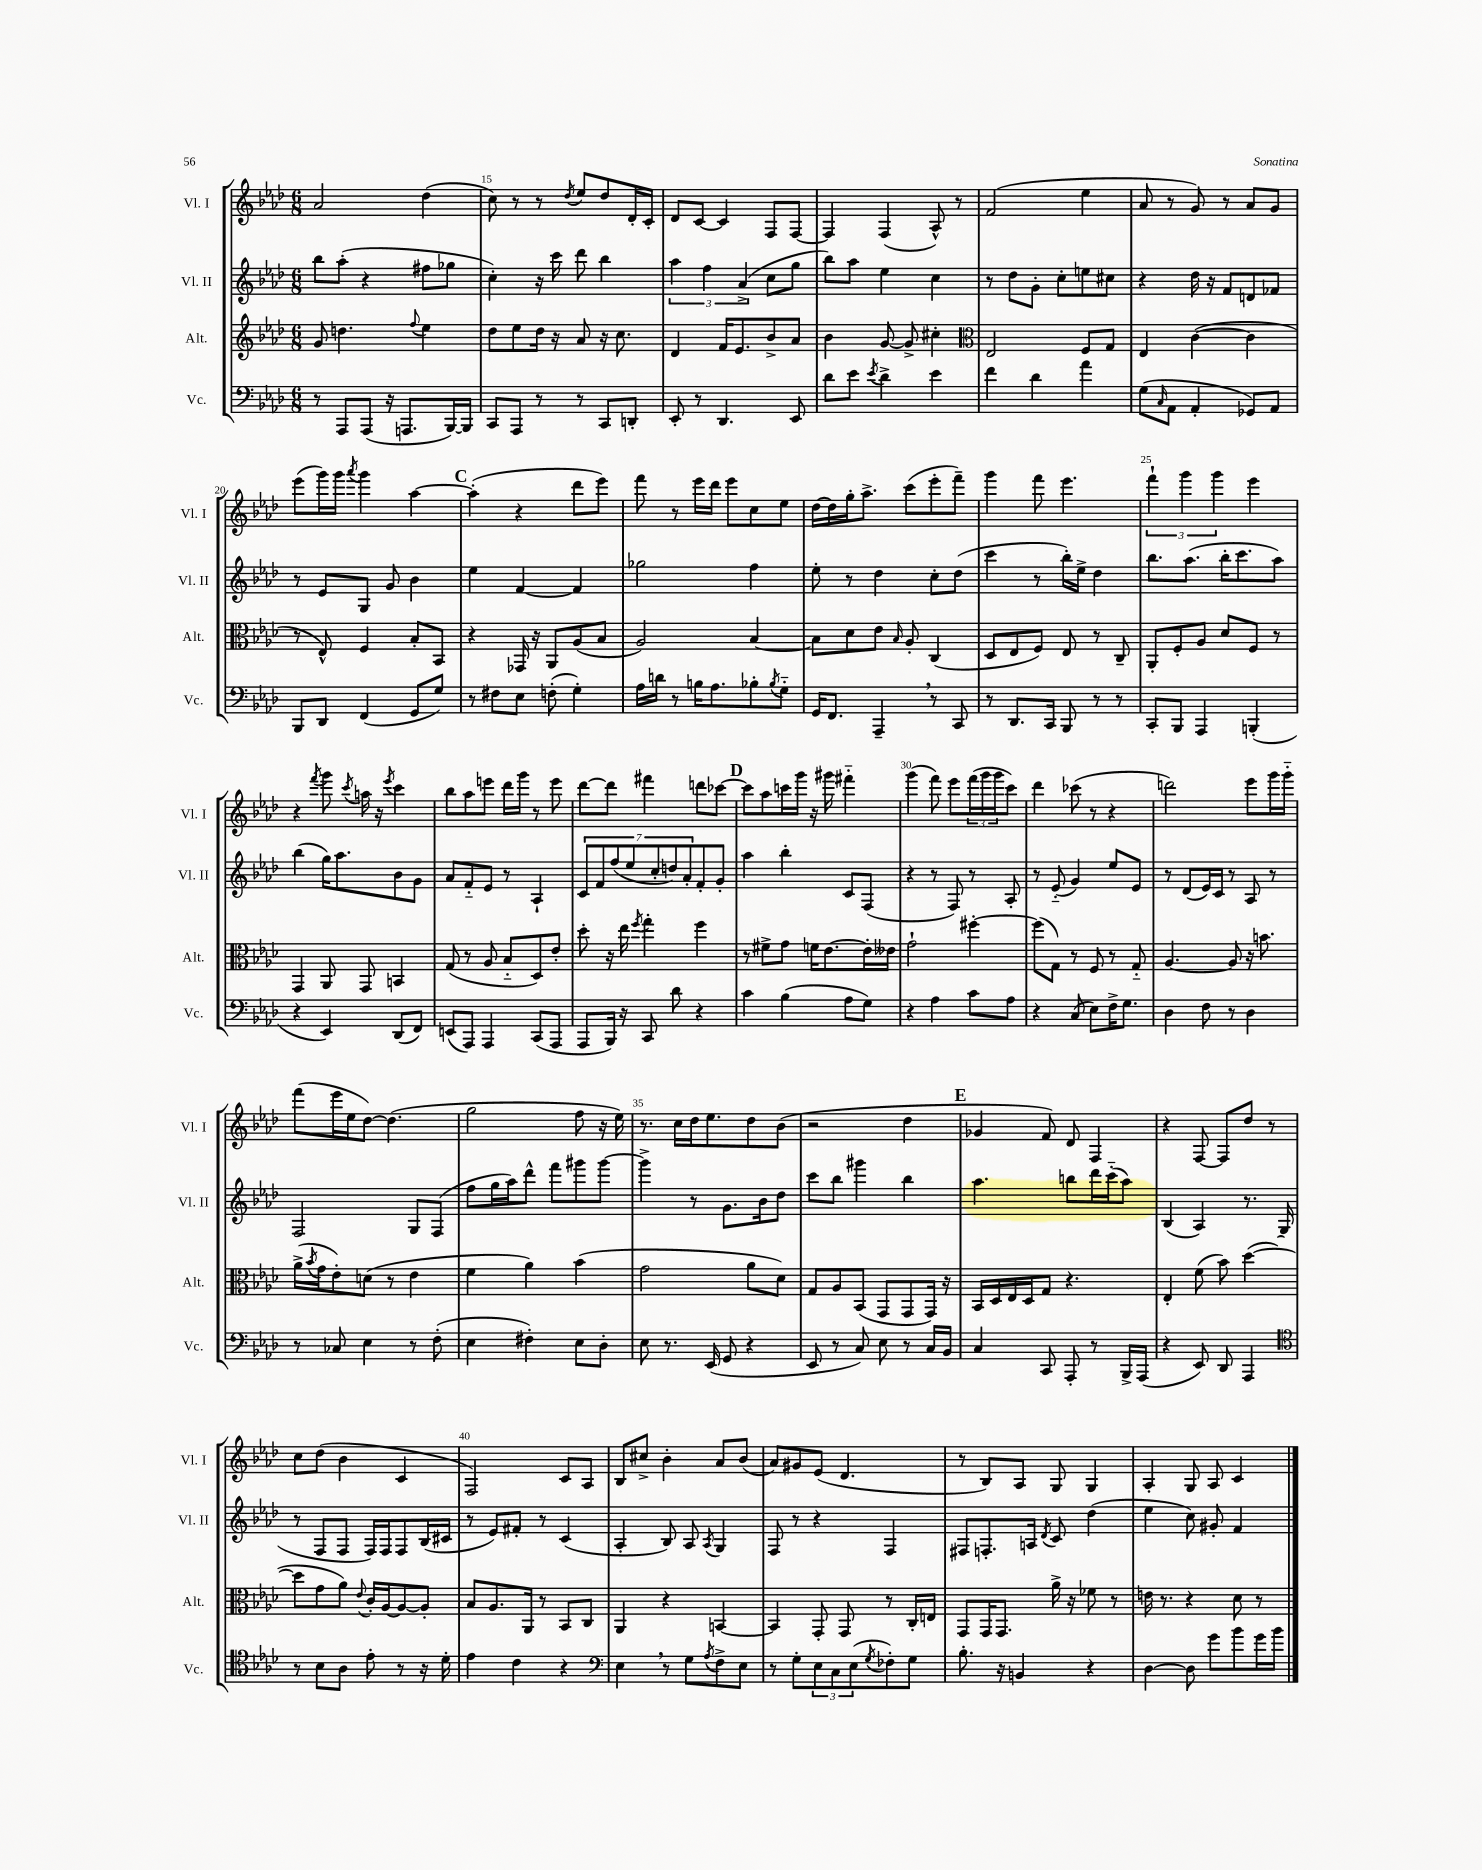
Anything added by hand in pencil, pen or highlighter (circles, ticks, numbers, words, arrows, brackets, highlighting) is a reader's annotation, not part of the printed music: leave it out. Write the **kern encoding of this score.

**kern	**kern	**kern	**kern
*part4	*part3	*part2	*part1
*staff4	*staff3	*staff2	*staff1
*I"Vc.	*I"Alt.	*I"Vl. II	*I"Vl. I
*I'Vc.	*I'Alt.	*I'Vl. II	*I'Vl. I
*clefF4	*clefG2	*clefG2	*clefG2
*k[b-e-a-d-]	*k[b-e-a-d-]	*k[b-e-a-d-]	*k[b-e-a-d-]
*M6/8	*M6/8	*M6/8	*M6/8
=14	=14	=14	=14
8r	8g/	8bb-\L	2a-/
8AAA-/L	4.ddn\	(8aa-'\J	.
(8AAA-/J	.	4r	.
16r	.	.	.
8.AAAn/L	.	.	.
.	8qqff/	.	.
.	4ee-\	8ff#X\L	(4dd-\
[16BBB-/L)	.	8gg-X\J	.
16BBB-/JJ]	.	.	.
=15	=15	=15	=15
8CC/L	8dd-\L	4cc'\)	8cc\)
8AAA-/J	8ee-\	.	8r
8r	16dd-\Jk	16r	8r
.	16r	16ccc\	.
.	.	.	8qdd-/
8r	8a-/	8ddd-\	8ee-/L
8CC/L	16r	4bb-\	8dd-/
.	8.cc\	.	.
8DDn'/J	.	.	16d-'/L
.	.	.	16c'/JJ
=16	=16	=16	=16
8EE-'/	4d-/	6aa-\	8d-/L
8r	.	.	[8c/J
.	.	6ff\	.
4.DD-/	16f/KL	.	4c/]
.	8.e-/	.	.
.	.	(6a-^/	.
.	8b-^/	8cc\L	8F/L
8EE-/	8a-/J	8gg\J	[8F/J
=17	=17	=17	=17
8d-\L	4b-\	8bb-\L)	4F/]
8e-\J	.	8aa-\J	.
8qe-/	.	.	.
4d-^\	[8g/	4ee-\	(4F/
.	8g^/]	.	.
4e-\	4cc#X'\	4cc\	8A-^^/)
.	.	.	8r
=18	=18	=18	=18
*	*clefC3	*	*
4f\	2E-/	8r	(2f/
.	.	8dd-\L	.
4d-\	.	8g'\J	.
.	.	8cc'\L	.
4a-\	8F/L	8een\	4ee-\
.	8G/J	8cc#X\J	.
=19	=19	=19	=19
(8G\L	4E-/	4r	8a-/
16qqC/	.	.	.
8AA-\J	.	.	8r
4AA-'/	([4c\	16dd-\	8g/)
.	.	16r	.
.	.	8f/L	8r
8GG-X/L)	4c\]	8dn/	8a-/L
8AA-/J	.	8f-X/J	8g/J
!!LO:LB:g=z
=20	=20	=20	=20
8BBB-/L	8r	8r	(8eee-\L
8DD-/J	8E-^^/)	8e-/L	16ggg\L)
.	.	.	16ggg\JJ
.	.	.	8qaaa-/
(4FF/	4F/	8G/J	4ggg\
.	.	8g/	.
8GG/L	8B-'/L	4b-\	[4aa-\
8G/J)	8BB-/J	.	.
!!LO:REH:place=s1:t=C
=21	=21	=21	=21
8r	4r	4ee-\	(4aa-'\]
8F#X\L	.	.	.
8E-\J	16GG-X/	[4f/	4r
.	16r	.	.
(8Fn'\	8AA-/L	.	.
4G'\)	(8A-/	4f/]	8ddd-\L
.	8B-/J	.	8eee-\J)
=22	=22	=22	=22
16A-\LL	2A-/)	2gg-X\	8fff\
16dn\JJ	.	.	.
8r	.	.	8r
16Bn\KL	.	.	16eee-\LL
8.A-\	.	.	16ddd-\JJ
.	.	.	8eee-\L
8B-X'\	[4B-/	4ff\	8cc\
8qB-/	.	.	.
8G\J	.	.	8ee-\J
=23	=23	=23	=23
16GG/KL	8B-\L]	8ee-'\	[16dd-\LL
8.FF/J	.	.	16dd-\]
.	8d-\	8r	16gg'\J
.	.	.	8.aa-^\J
4AAA-~,/	8e-\J	4dd-\	.
.	16qqB-/	.	.
.	8A-'/	.	(8ccc\L
8r	(4C/	8cc'\L	8eee-'\
8CC/	.	(8dd-\J	8fff~\J)
=24	=24	=24	=24
8r	8D-/L	4ccc\	4ggg\
8.DD-/L	8E-/	.	.
.	8F/J)	8r	8fff\
16CC/Jk	.	.	.
8BBB-/	8E-/	16bb-'\LL)	4.eee-\
.	.	16ee-^\JJ	.
8r	8r	4dd-\	.
8r	8C~/	.	.
=25	=25	=25	=25
8CC'/L	8AA-'/L	8.bb-\L	6fff`\
8BBB-/J	8F'/	.	.
.	.	.	6ggg\
.	.	(8.aa-\J	.
4AAA-/	8A-/J	.	.
.	.	.	6ggg\
.	8d-/L	16bb-'\KL	.
.	.	8.ccc\	.
(4BBBn'/	8F/J	.	4eee-\
.	8r	8aa-\J)	.
!!LO:LB:g=z
=26	=26	=26	=26
4r	4GG/	(4bb-\	4r
.	.	.	8qfff/
4EE-/)	8AA-/	16gg\KL)	8ggg\
.	.	8.aa-\	.
.	.	.	8qccc/
.	8GG/	.	16aan\
.	.	.	16r
.	.	.	8qeee-/
(8DD-/L	4BBn/	8b-\	4ccc\
8FF/J)	.	8g\J	.
=27	=27	=27	=27
(8EEn/L	(8G/	8a-/L	8bb-\L
8AAA-/J)	8r	8f/	8aa-\
4AAA-/	8A-/	8e-/J	8eeen\J
.	8B-/L	8r	16ddd-\LL
.	.	.	16ggg\JJ
(8CC/L	8D-/)	4A-`/	8r
8AAA-/J	8e-'/J	.	8eee\
=28	=28	=28	=28
8AAA-/L	8dd-'\	14c/L	[8ddd-\L
.	.	14f/	.
16BBB-/Jk)	16r	.	8ddd-\J]
.	.	(14ff/	.
16r	16ee-\	.	.
.	.	14ee-/	.
.	8qff/	.	.
8CC/	4gg'\	.	4fff#X\
.	.	14cc'/	.
.	.	14ddn/)	.
8d-\	.	.	.
.	.	14a-'/	.
4r	4ff\	8f'/	8dddn\L
.	.	8g'/J	[8ccc-X\J
!!LO:REH:place=s1:t=D
=29	=29	=29	=29
4c\	8r	4aa-\	8ccc-\L]
.	8f#X^\L	.	8aa-\
(4B-\	8g\J	4bb-'\	16cccn\L
.	.	.	16ggg\JJ
.	16fn\KL	.	16r
.	[8.e-\	.	16ggg#X\
8A-\L	.	8c/L	4fff#X\
8G\J)	16e-'\L]	(8F/J	.
.	16e--X\JJ	.	.
=30	=30	=30	=30
4r	2g`\	4r	(4ggg\
4A-\	.	8r	8fff\)
.	.	8F/)	8eee-\L
8c\L	[4ff#X'\	8r	(24fff\L
.	.	.	24ggg\
.	.	.	24ggg\J
8A-\J	.	8A-'/	8ccc\J)
=31	=31	=31	=31
4r	(8ff#\L]	8r	4ddd-\
.	8G\J)	(8e-/	.
(8C/	8r	4g/)	(8ccc-X\
8E-\L)	8F/	.	8r
16F^\K	8r	8ee-/L	4r
8.G\J	.	.	.
.	8G/	8e-/J	.
=32	=32	=32	=32
4D-\	[4.A-/	8r	2dddn\)
.	.	(8d-/L	.
8F\	.	16e-/L)	.
.	.	16c/JJ	.
8r	8A-/]	8r	.
4D-\	16r	8A-/	8eee-\L
.	8.bn\	.	.
.	.	8r	16ggg\L
.	.	.	16ggg\JJ
!!LO:LB:g=z
=33	=33	=33	=33
8r	(16a-^\LL	2F/	(8fff\L
.	8qb-/	.	.
.	16g\J	.	.
8C-X/	8e-'\)	.	16eee-\L
.	.	.	16ee-\J
4E-\	(8dn\J	.	[8dd-\J)
.	8r	.	(4.dd-\]
8r	4e-\	8G/L	.
(8F'\	.	(8F/J	.
=34	=34	=34	=34
4E-\	4f\	8ff\L	2gg\
.	.	16gg\L	.
.	.	16aa-\J)	.
4F#X'\)	4a-\)	8ddd-^^\J	.
.	.	8fff\L	.
8E-\L	(4b-\	8ggg#X\	8ff\
8D-'\J	.	[8ggg#\J	16r
.	.	.	16ee-\)
=35	=35	=35	=35
8E-\	2g\	4ggg#^\]	8.r
8.r	.	.	.
.	.	.	16cc\LL
.	.	8r	16dd-\J
(16EE-/	.	.	8.ee-\
8GG/	.	8.g\L	.
4r	8a-\L	.	8dd-\
.	.	16b-\k	.
.	8d-\J)	8dd-\J	(8b-\J
=36	=36	=36	=36
8EE-/	8G/L	8ccc\L	2r
8r	8A-/	8bb-\J	.
8C/)	(8BB-/J	4ggg#X\	.
8E-\	8GG/L	.	.
8r	8GG/	4bb-\	4dd-\
16C/LL	16GG/Jk)	.	.
16BB-/JJ	16r	.	.
!!LO:REH:place=s1:t=E
=37	=37	=37	=37
4C/	16BB-/LL	4.aa-\	4g-X/
.	16D-/	.	.
.	16E-/	.	.
.	16D-/J	.	.
8CC/	8G/J	.	8f/)
8AAA-'/	4.r	8bbn\L	8d-/
8r	.	16ddd-\L	4F/
.	.	(16ccc\J	.
16BBB-^/LL	.	8aa-\J)	.
(16AAA-/JJ	.	.	.
=38	=38	=38	=38
4r	4E-'/	(4B-/	4r
8EE-/)	(8f\	4A-/)	[8F/
8DD-/	8b-\)	.	8F/L]
4AAA-/	([4dd-\	8.r	8dd-/J
.	.	.	8r
.	.	(16G/	.
!!LO:LB:g=z
=39	=39	=39	=39
*clefC4	*	*	*
8r	8dd-\L]	8r	8cc\L
8B-\L	8g\	8F/L	(8dd-\J
8A-\J	8a-\J)	8F/J	4b-\
.	8qqe-/	.	.
8e-'\	16c'/LL	16F/LL)	.
.	[16A-/J	16F/J	.
8r	8A-/_	8F/	4c/
16r	8A-'/J]	(16B-/L	.
16d-'\	.	16c#X/JJ	.
=40	=40	=40	=40
4e-\	8B-/L	8r	2F/)
.	8.A-/	8e-/L)	.
4c\	.	8f#X'/J	.
.	16AA-/Jk	.	.
.	8r	8r	.
4r	8BB-/L	(4c/	8c/L
.	8C/J	.	8A-/J
=41	=41	=41	=41
*clefF4	*	*	*
4E-,\	4AA-/	4A-'/	8B-/L
.	.	.	8cc#X^/J
8r	4r	8B-/)	4b-'\
8G\L	.	8A-/	.
8qA-/	.	8qA-/	.
8F^\	[4BBn/	4G/	8a-/L
8E-\J	.	.	(8b-/J
=42	=42	=42	=42
8r	4BB/]	8F/	8a-/L)
8G'\L	.	8r	8g#X/
12E-\	8GG'/	4r	(8e-/J
12C\	.	.	.
.	8GG/	.	4.d-/
(12E-\	.	.	.
8qG/	.	.	.
8F-X'\)	8r	4F/	.
8G\J	16C'/LL	.	.
.	16En/JJ	.	.
=43	=43	=43	=43
8.B-'\	8GG/L	8F#X/L	8r
.	16GG/K	8.Fn'/	8B-/L)
16r	8.GG/J	.	.
4BBn/	.	.	8A-/J
.	.	16An/Jk	.
.	.	8qd-/	.
.	16a-^\	8c/	8G/
.	16r	.	.
4r	8f-X\	(4dd-\	4G/
.	8r	.	.
=44	=44	=44	=44
[4D-\	16en\	4ee-\	4A-'/
.	8.r	.	.
8D-\]	4r	8cc\)	8G/
8g\L	.	8g#X'/	8A-/
8b-\	8d-\	4f/	4c/
16g\L	8r	.	.
16b-\JJ	.	.	.
==	==	==	==
*-	*-	*-	*-
